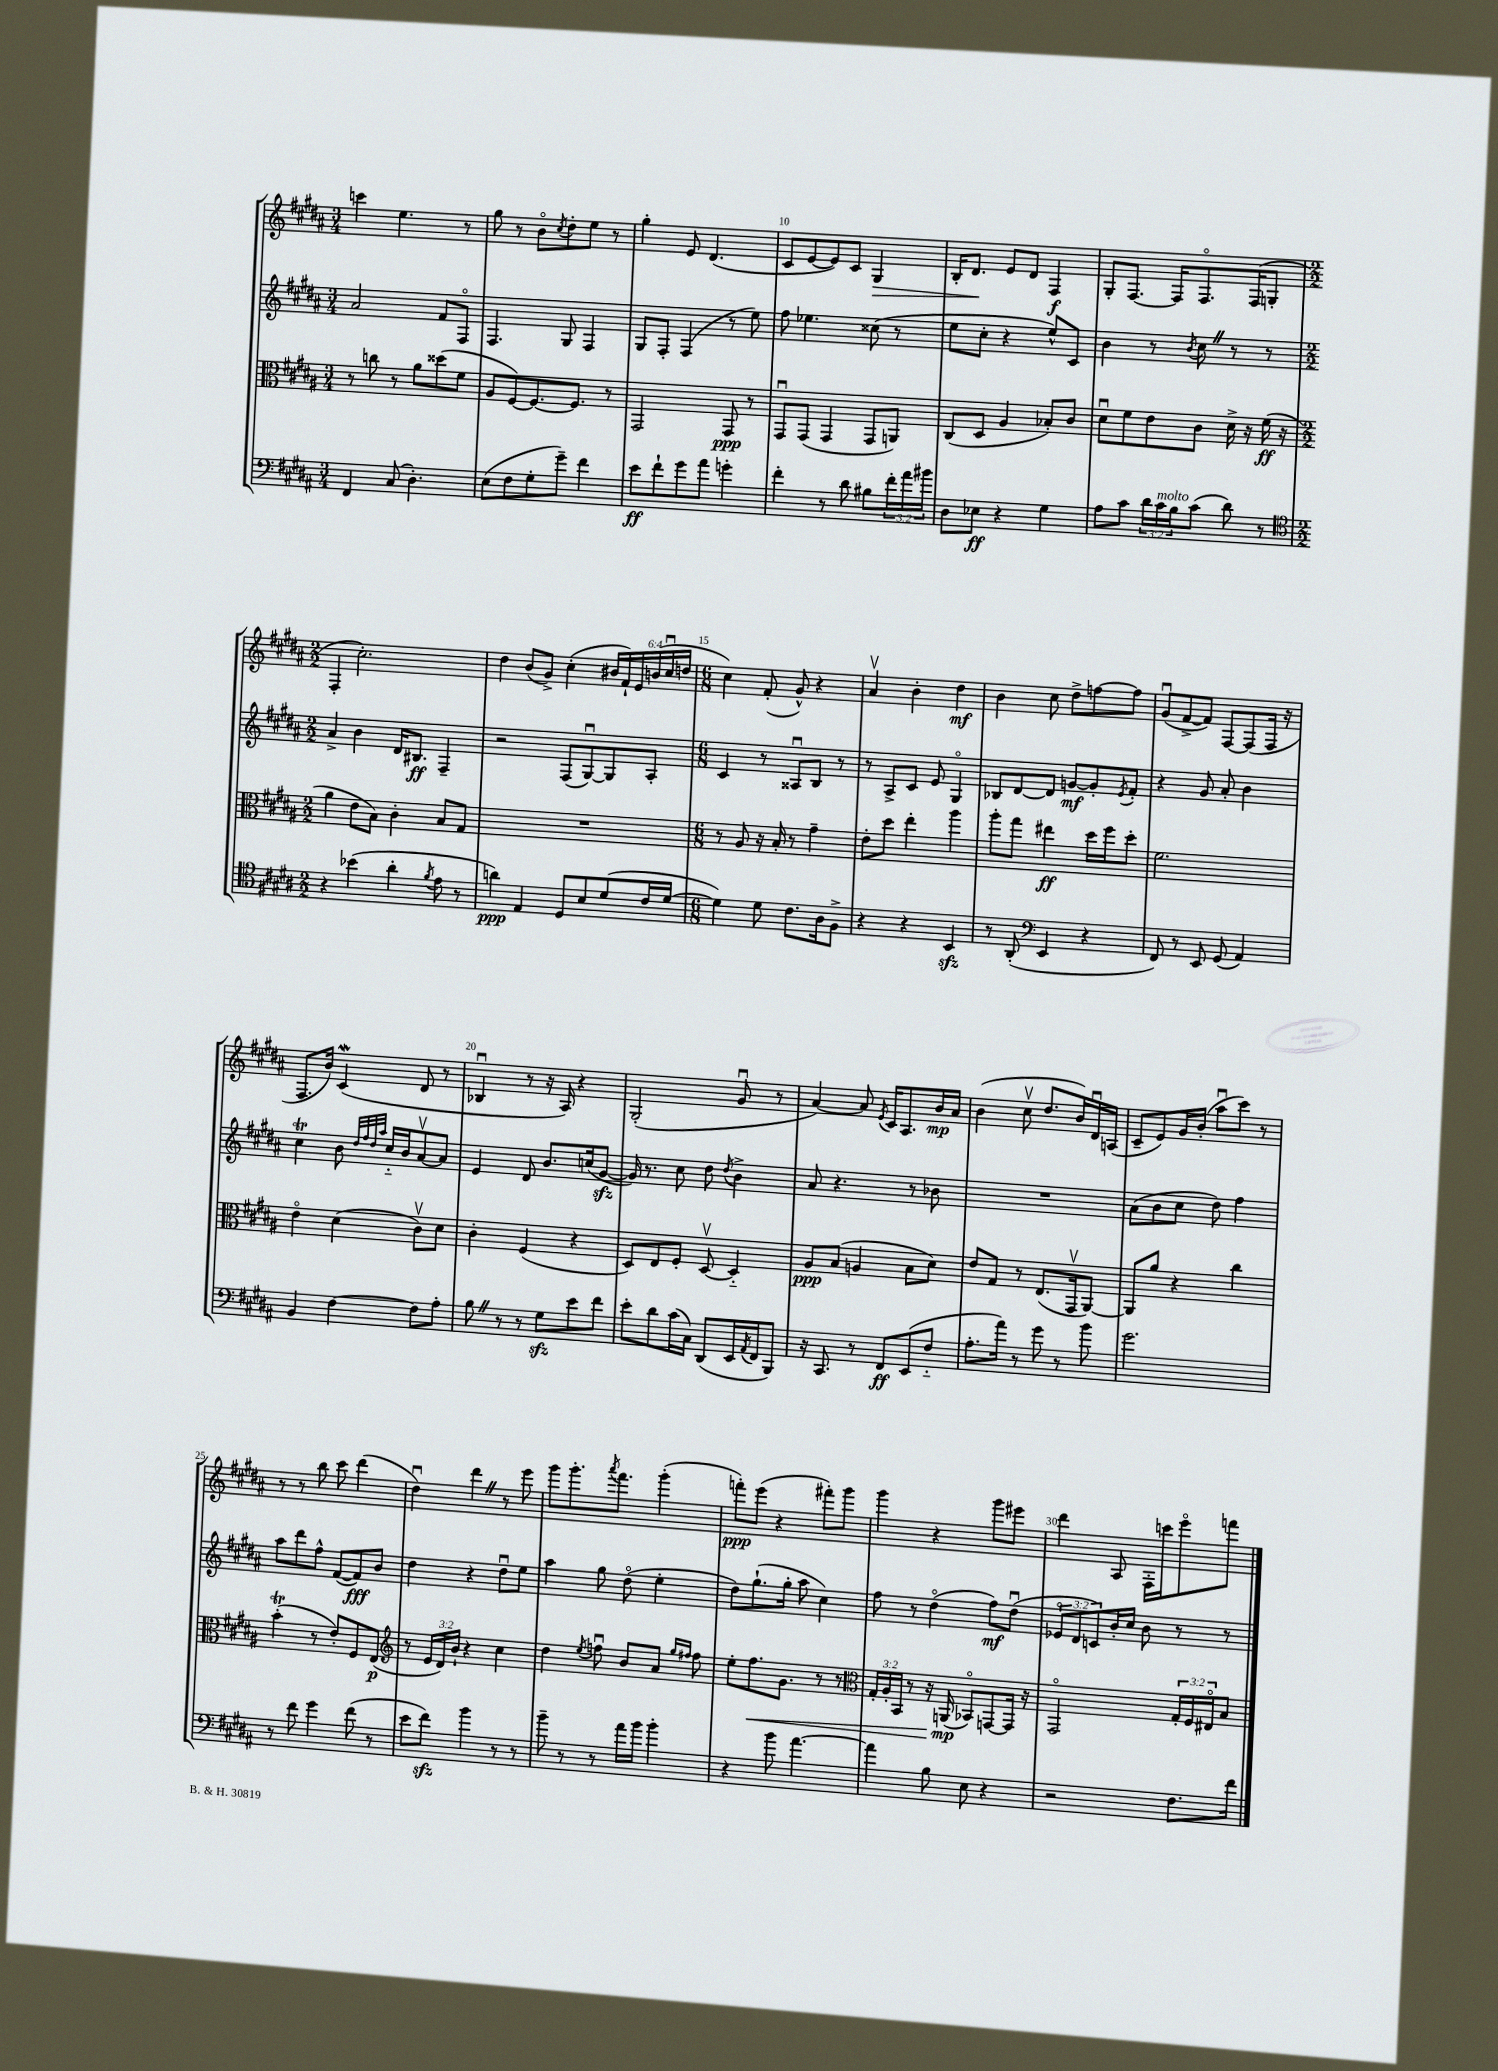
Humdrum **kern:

**kern	**kern	**kern	**kern
*staff4	*staff3	*staff2	*staff1
*clefF4	*clefC3	*clefG2	*clefG2
*k[f#c#g#d#a#]	*k[f#c#g#d#a#]	*k[f#c#g#d#a#]	*k[f#c#g#d#a#]
*M3/4	*M3/4	*M3/4	*M3/4
4FF#	8r	2a#	4ccc
.	8cc	.	.
(8C#	8r	.	4.ee
4.D#')	8a#	.	.
.	(8dd##	8f#	.
.	8f#	8F#o	8r
=	=	=	=
(8E	8A#	4.F#	8gg#
8F#	[8F#)	.	8r
8G#'	8.F#_	.	8bo
.	.	.	8qcc#
8g#~)	.	8G#	8dd#'
.	8.F#]	.	.
4f#	.	4F#	8ee
.	8r	.	8r
=	=	=	=
8e	2GG#	8G#	4gg#'
8f#`	.	8F#'	.
8g#	.	(4F#	8e
8a#	.	.	(4.d#
4g'	8GG#	8r	.
.	8r	8ee)	.
=	=	=	=
4f#'	8GG#u	8ff#	8c#
.	(8GG#	4.ee-	[8e
8r	4GG#	.	8e])
8d#	.	.	8c#
8B#	8GG#	(8cc##	4G#
24f#'	8AA)	8r	.
24a#	.	.	.
24b#	.	.	.
=	=	=	=
8D#	(8C#	8ee	16B'
.	.	.	8.d#
8E-	8D#	8cc#'	.
4r	4A#	4r	8e
.	.	.	8d#
4G#	8B-')	8ee^^)	4F#
.	8c#	8c#	.
=	=	=	=
8A#	8d#u	4b	8G#'
8c#	8f#	.	[8.F#
24d#	8e	8r	.
24c#	.	.	.
.	.	.	16F#]
24B	.	.	.
.	.	8qb	.
(8c#	8c#	8cc#	8.F#o
8d#)	16d#^	8r	.
.	16r	.	(16F#
8r	(16f#	8r	8G'
.	16r	.	.
=	=	=	=
*clefC4	*	*	*
*M2/2	*M2/2	*M2/2	*M2/2
4r	4a#	4a#^	4F#'
(4b-	8e	4b	2.cc#')
.	8B)	.	.
4a#'	4c#'	16d#	.
.	.	8.B#	.
8qf#	.	.	.
8e	8B	4F#~	.
8r	8G#	.	.
=	=	=	=
4a)	1r	2r	4dd#
4E	.	.	(8b
.	.	.	8g#^)
8D#	.	(8F#	(4cc#'
8B	.	[8G#u)	.
(8d#	.	8G#]	24b#
.	.	.	24f#`)
.	.	.	24e
16c#	.	8A#'	(24b
.	.	.	24cc#u
[16d#	.	.	.
.	.	.	24dd
=	=	=	=
*M6/8	*M6/8	*M6/8	*M6/8
4d#])	8r	4c#	4cc#)
.	8A#	.	.
8d#	16r	8r	(8f#'
.	16B'	.	.
8.c#	8r	8A##u	8g#^^)
.	4g#~	8B	4r
16A#	.	.	.
8F#^	.	8r	.
=	=	=	=
4r	8e'	8r	4a#v
.	8dd#	8A#^	.
4r	4ee'	8c#	4b'
.	.	8e	.
4BB	4aa#	4G#o	4dd#
=	=	=	=
8r	8aa#'	8B-	4b
(8AA#'	8gg#	[8d#	.
*clefF4	*	*	*
4EE	4ee#	8d#]	8cc#
.	.	[8g	8dd#^
4r	16dd#	8g']	[8ff
.	16ff#	.	.
.	.	8qe	.
.	8dd#'	8f#'	8ff]
=	=	=	=
8FF#)	2.f#	4r	(8g#u
8r	.	.	[8f#^
8EE	.	8g#	8f#])
(8GG#	.	8a#'	[8F#
4AA#)	.	4b	(8F#]
.	.	.	16F#
.	.	.	16r
=	=	=	=
4BB	4eo	4cc#	8.F#
.	.	.	16b)
[4F#	(4d#	8b	(4c#
.	.	32qqdd#	.
.	.	32qqff#	.
.	.	32qqdd#	.
.	.	32qqaa#	.
.	.	16cc#'~	.
.	.	16b	.
8F#]	8c#v)	[8a#v	8d#
8A#'	8d#	8a#]	8r
=	=	=	=
8B	4c#'	4e	4B-u
8r	.	.	.
8r	(4F#	8d#	8r
8G#	.	8.b	16r
.	.	.	16A#)
8e	4r	.	4r
.	.	(16cc	.
8f#	.	[8g#	.
=	=	=	=
8e'	8D#)	16g#])	(2G#'
.	.	8.r	.
8d#	8E	.	.
(16c#	8F#'	8cc#	.
16C#)	.	.	.
(8DD#	[8D#v	8dd#	.
.	.	8qdd#	.
16EE	4D#'~]	4b^	8g#u
8qAA#	.	.	.
16FF#	.	.	.
8BBB)	.	.	8r
=	=	=	=
16r	8A#	8a#	[4a#)
8.CC#	.	.	.
.	(8B	4.r	.
8r	4A	.	8a#]
.	.	.	8qe
8FF#	.	.	16c#
.	.	.	8.A#
(8EE	8B	8r	.
8F#'~	8d#)	8b-	16b
.	.	.	16a#
=	=	=	=
8.A#'	8e	2.r	(4b
.	8G#	.	.
16a#)	.	.	.
8r	8r	.	8cc#v
8g#	(8.E	.	8.dd#
8r	.	.	.
.	16GG#v	.	16b)
8b	[8AA#)	.	16d#u
.	.	.	(16A
=	=	=	=
2.g#	8AA#]	(8a#	8c#~
.	8a#	8b	8e)
.	4r	8cc#	16g#
.	.	.	(16b'
.	.	8dd#)	8aa#u
.	4cc#	4ff#	8ccc#)
.	.	.	8r
=	=	=	=
8r	(4b'	8aa#	8r
8f#	.	8ddd#	8r
4g#	8r	8ff#^^	8bb
.	8e')	([8f#	8ccc#
(8f#	8F#	8f#])	(4ddd#
8r	(8E	8b	.
=	=	=	=
*	*clefG2	*	*
8e	8r	4dd#	4dd#u)
8f#)	24e	.	.
.	24d#)	.	.
.	24b`	.	.
4b	4r	4r	4ddd#
8r	4cc#	8dd#u	8r
8r	.	8ee	8eee
=	=	=	=
8b~	4dd#	4aa#	8ggg#
8r	.	.	8.ggg#'
.	8qee	.	.
8r	8ffu	8gg#	.
.	.	.	8qaaa#
.	.	.	8.fff#
16a#	8b	(8dd#o	.
16b	.	.	.
4b'	8a#	4ee'	(4ggg#'
.	16qqgg#	.	.
.	16qqff#	.	.
.	8ff#	.	.
=	=	=	=
4r	8ee'	8dd#)	8fff')
.	8.ff#	(8.gg#`	(8eee
8b	.	.	4r
.	8.g#	16gg#'	.
[4.a#	.	8aa#	.
.	8r	4cc#)	8fff#')
.	8r	.	8ggg#
=	=	=	=
*	*clefC3	*	*
4a#]	24G#'	8ff#	4ggg#
.	24A#'	.	.
.	24BB	.	.
.	8r	8r	.
8B	16r	(4dd#o	4r
.	(16AA	.	.
8E	8BB-o)	.	.
4r	[8GG	8ff#)	8ggg#
.	16GG]	(8dd#u	8eee#
.	16r	.	.
=	=	=	=
2r	2GG#o	12e-o	4ddd#
.	.	12d#	.
.	.	12c)	.
.	.	16b'	8A#
.	.	16cc#	.
.	.	8b	16F#'
.	.	.	16ccc
8.F#	24G#'	8r	8eeeo
.	24F#	.	.
.	24E#o	.	.
.	8B	8r	8fff
16f#	.	.	.
==	==	==	==
*-	*-	*-	*-
